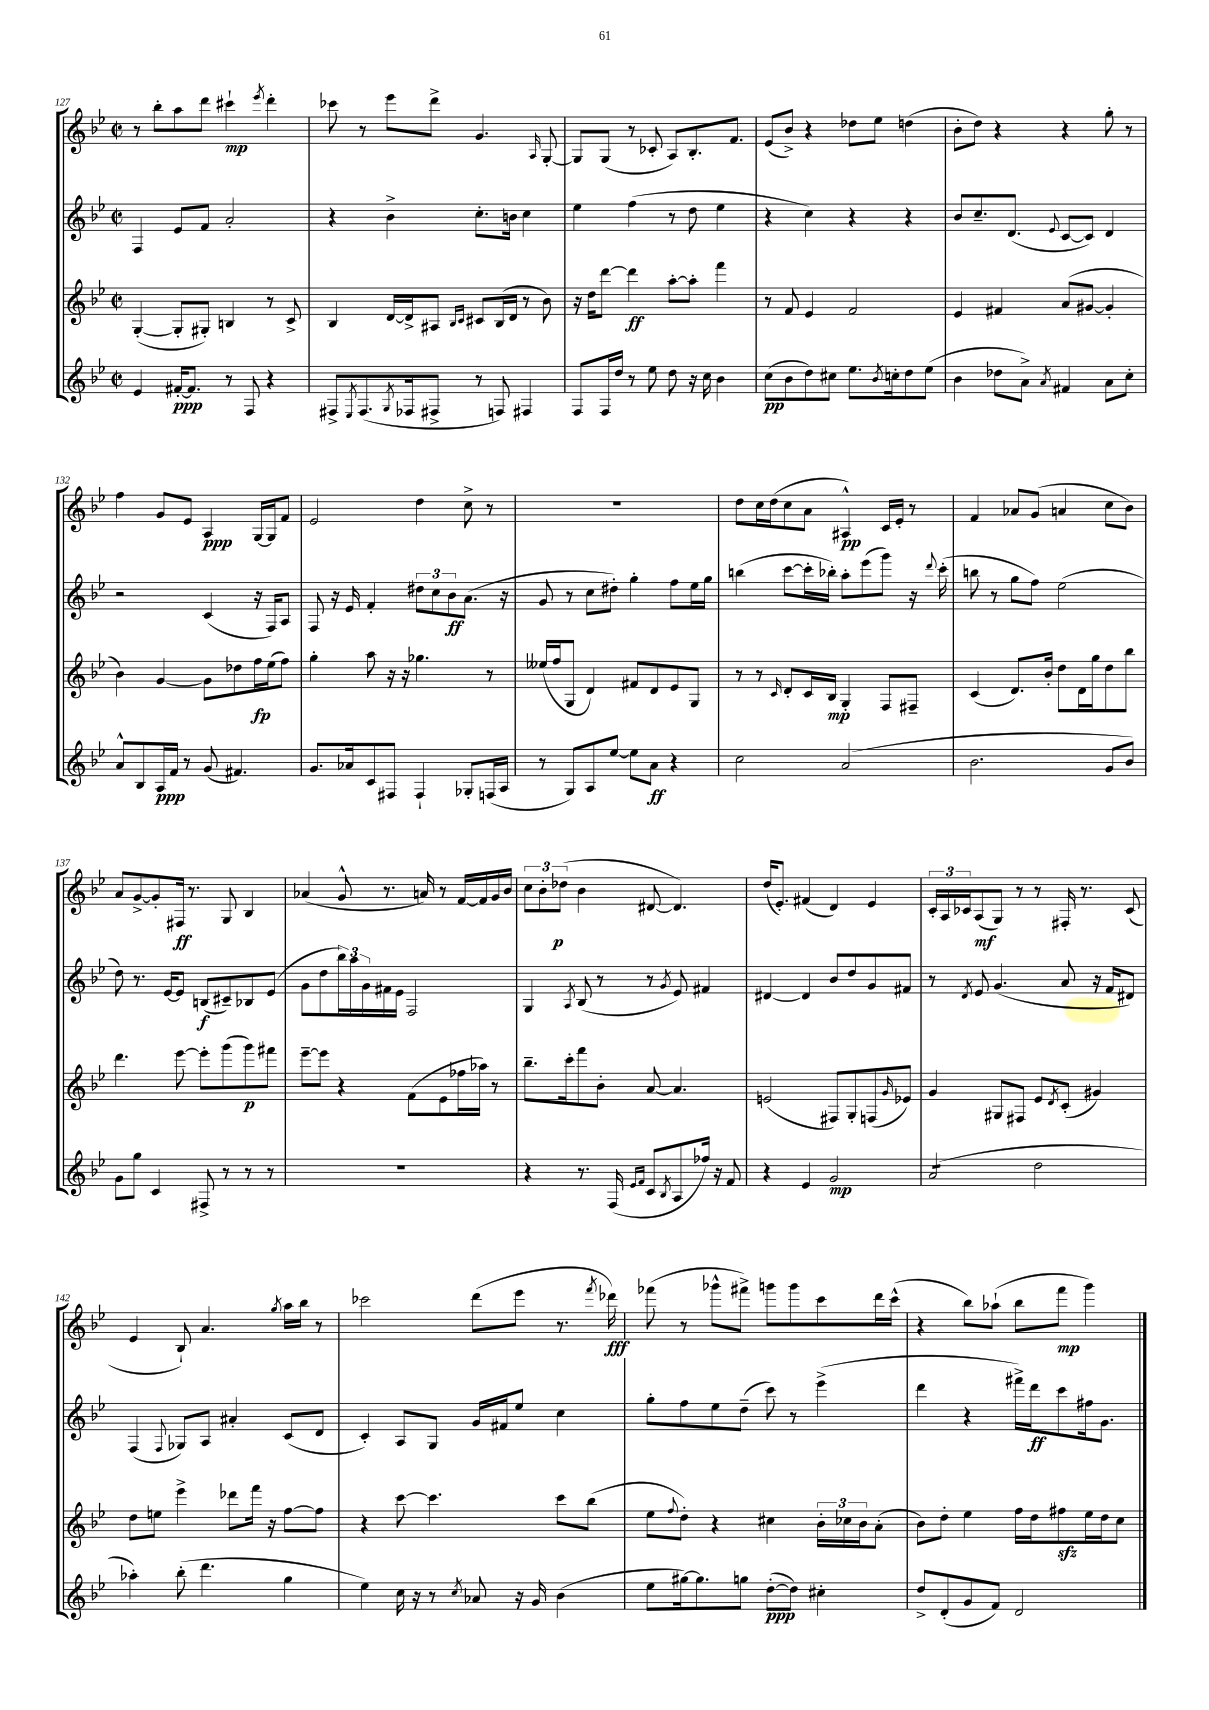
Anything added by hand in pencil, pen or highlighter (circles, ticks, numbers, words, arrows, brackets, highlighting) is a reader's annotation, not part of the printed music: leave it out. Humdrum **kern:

**kern	**kern	**kern	**kern
*staff4	*staff3	*staff2	*staff1
*clefG2	*clefG2	*clefG2	*clefG2
*k[b-e-]	*k[b-e-]	*k[b-e-]	*k[b-e-]
*M2/2	*M2/2	*M2/2	*M2/2
*met(c|)	*met(c|)	*met(c|)	*met(c|)
4e-	([4G'	4F	8r
.	.	.	8bb-'
[16f#'	8G']	8e-	8aa
8.f#]	.	.	.
.	8G#')	8f	8ddd
8r	4B	2a'	4ccc#`
8F	.	.	.
.	.	.	8qeee-
4r	8r	.	4ddd'
.	8c^	.	.
=	=	=	=
8F#^	4B-	4r	8ccc-
8qE-	.	.	.
(8.F#	.	.	8r
.	[16d	4b-^	8eee-
8qG	.	.	.
16F-	16d^]	.	.
8F#^	8A#	.	8ddd^
.	16qqB-	.	.
.	16qqc	.	.
8r	8c#	8.cc'	4.g
8F)	(16B-	.	.
.	16d	16b	.
4F#	8r	4cc	.
.	.	.	16qqA
.	8b-)	.	[8G'
=	=	=	=
8F	16r	4ee-	8G]
.	16dd	.	.
16F	[8ddd	.	(8G
16dd	.	.	.
8r	4ddd]	(4ff	8r
8ee-	.	.	8c-'
8dd	[8aa'	8r	8A)
16r	8aa']	8dd	8.B-'
16cc	.	.	.
4b-	4fff	4ee-	.
.	.	.	8.f
=	=	=	=
(8cc	8r	4r	(8e-
8b-	8f	.	8b-^)
8dd)	4e-	4cc)	4r
8cc#	.	.	.
8.ee-	2f	4r	8dd-
.	.	.	8ee-
8qb-	.	.	.
16cc'	.	.	.
8dd	.	4r	(4dd
(8ee-	.	.	.
=	=	=	=
4b-	4e-	8b-	8b-'
.	.	8.cc~	8dd)
8dd-	4f#	.	4r
.	.	(8.d	.
8a^)	.	.	.
8qa	.	8qqe-	.
4f#	(8a	[8c	4r
.	[8g#	8c])	.
8a	4g#']	4d	8gg'
8cc'	.	.	8r
=	=	=	=
8a^^	4b-)	2r	4ff
8B-	.	.	.
16A	[4g	.	8g
16f	.	.	.
8r	.	.	8e-
(8g	8g]	(4c	4A
4.f#)	8dd-	.	.
.	16ff	16r	[16G
.	(16ee-	16F)	16G]
.	8ff)	8A	8f
=	=	=	=
8.g	4gg'	8F	2e-
.	.	16r	.
16a-	.	16e-	.
8c	8aa	4f'	.
8F#	16r	.	.
.	16r	.	.
4F#`	4.gg-	12dd#	4dd
.	.	12cc	.
.	.	12b-	.
8G-'	.	(8.a	8cc^
(16F	8r	.	8r
16A	.	16r	.
=	=	=	=
8r	(16ee--	8g	1r
.	16ff	.	.
8G)	8G	8r	.
8A	4d)	8cc	.
[8ee-	.	8dd#')	.
8ee-]	8f#	4gg'	.
8a	8d	.	.
4r	8e-	8ff	.
.	8G	16ee-	.
.	.	16gg	.
=	=	=	=
2cc	8r	(4bb	8dd
.	8r	.	16cc
.	.	.	(16dd
.	16qqc	.	.
.	8d'	[8ccc	8cc
.	16c	16ccc']	8a
.	16B-	16bb-')	.
(2a	4G'	8aa'	4A#^^)
.	.	(8eee-	.
.	8F	8ggg)	16c
.	.	.	16e-'
.	8F#~	16r	8r
.	.	8qqddd	.
.	.	(16ccc'	.
=	=	=	=
2.b-	(4c	8bb	4f
.	.	8r	.
.	8.d)	8gg	8a-
.	.	8ff)	(8g
.	16b-'	.	.
.	8dd	(2ee-	4a
.	16d	.	.
.	16gg	.	.
8g	8dd	.	8cc
8b-)	8bb-	.	8b-)
=	=	=	=
8g	4.ddd	8dd)	8a
8gg	.	8.r	[8g^
4c	.	.	8g']
.	.	[16e-	.
.	[8eee-	8e-]	16F#
.	.	.	8.r
8F#^	8eee-']	(8B	.
8r	(8ggg	8c#~)	8G
8r	8ggg)	8B-	4B-
8r	8fff#	(8e-	.
=	=	=	=
1r	[8eee-~	8g	(4a-
.	8eee-]	8dd	.
.	4r	24bb-)	8g^^
.	.	24aa	.
.	.	24g	.
.	.	16f#	8.r
.	.	16e-	.
.	(8f	2F	.
.	.	.	16a)
.	8e-	.	8r
.	16ff-	.	[16f
.	16aa-)	.	16f]
.	8r	.	16g
.	.	.	16b-
=	=	=	=
4r	8.bb-~	4G	12cc
.	.	.	12b-'
.	.	.	(12dd-
.	16ccc'	.	.
.	.	8qA	.
8.r	8fff	(8B-	4b-
.	8b-'	8r	.
(16F	.	.	.
16qqe-	.	.	.
16qqf	.	.	.
8c	[8a	8r	[8d#
8qB-	.	8qg	.
8A	4.a]	8e-)	4.d#])
16ff-)	.	4f#	.
16r	.	.	.
8f	.	.	.
=	=	=	=
4r	(2e	[4d#	(16dd
.	.	.	8.e-')
4e-	.	4d#]	(4f#
2g	8F#)	8b-	4d)
.	8G'	8dd	.
.	(8F	8g	4e-
.	16qqg	.	.
.	8e-)	8f#	.
=	=	=	=
(2a	4g	8r	24c'
.	.	.	24A
.	.	.	24c-
.	.	8qd	.
.	.	8e-	(8A
.	8G#	(4.g	8G)
.	8F#	.	8r
2dd	8e-	.	8r
.	8qd	.	.
.	(8c'	8a	16F#'
.	.	.	8.r
.	4g#)	16r	.
.	.	16f	.
.	.	8d#)	(8c-
=	=	=	=
4aa-')	8dd	(4F	4e-
.	8ee	.	.
.	.	8qqF	.
(8bb-'	4eee-^	8G-)	8B-`)
4.ddd	.	8A	4.a
.	8ddd-	4a#'	.
.	16fff	.	.
.	16r	.	.
.	.	.	8qgg
4gg	[8ff	(8c	16aa
.	.	.	16bb-
.	8ff]	8d	8r
=	=	=	=
4ee-)	4r	4c')	2ccc-
16cc	[8ccc	8A	.
16r	.	.	.
8r	4.ccc]	8G	.
8qcc	.	.	.
8a-	.	16g	(8ddd
.	.	16f#	.
16r	.	8ee-	8eee-
16g	.	.	.
(4b-	8ccc	4cc	8.r
.	(8bb-	.	.
.	.	.	8qfff
.	.	.	16ddd-)
=	=	=	=
8ee-	8ee-	8gg'	(8fff-
.	8qqff	.	.
[16gg#)	8dd')	8ff	8r
8.gg#]	.	.	.
.	4r	8ee-	8ggg-^^
8gg	.	(8dd~	8fff#^)
([8dd'	4cc#	8ccc)	8ggg
8dd])	.	8r	8ggg
4cc#'	24b-'	(4eee-^	8ccc
.	24cc-	.	.
.	24b-	.	.
.	(8a'	.	16ddd
.	.	.	(16ccc^^
=	=	=	=
8dd^	8b-)	4ddd	4r
(8d'	8dd'	.	.
8g	4ee-	4r	8bb-)
8f)	.	.	(8aa-`
2d	16ff	16fff#^)	8bb-
.	16dd	16ddd	.
.	8ff#	8ccc	8fff
.	16ee-	16ff#	4ggg)
.	16dd	8.g	.
.	8cc	.	.
==	==	==	==
*-	*-	*-	*-
